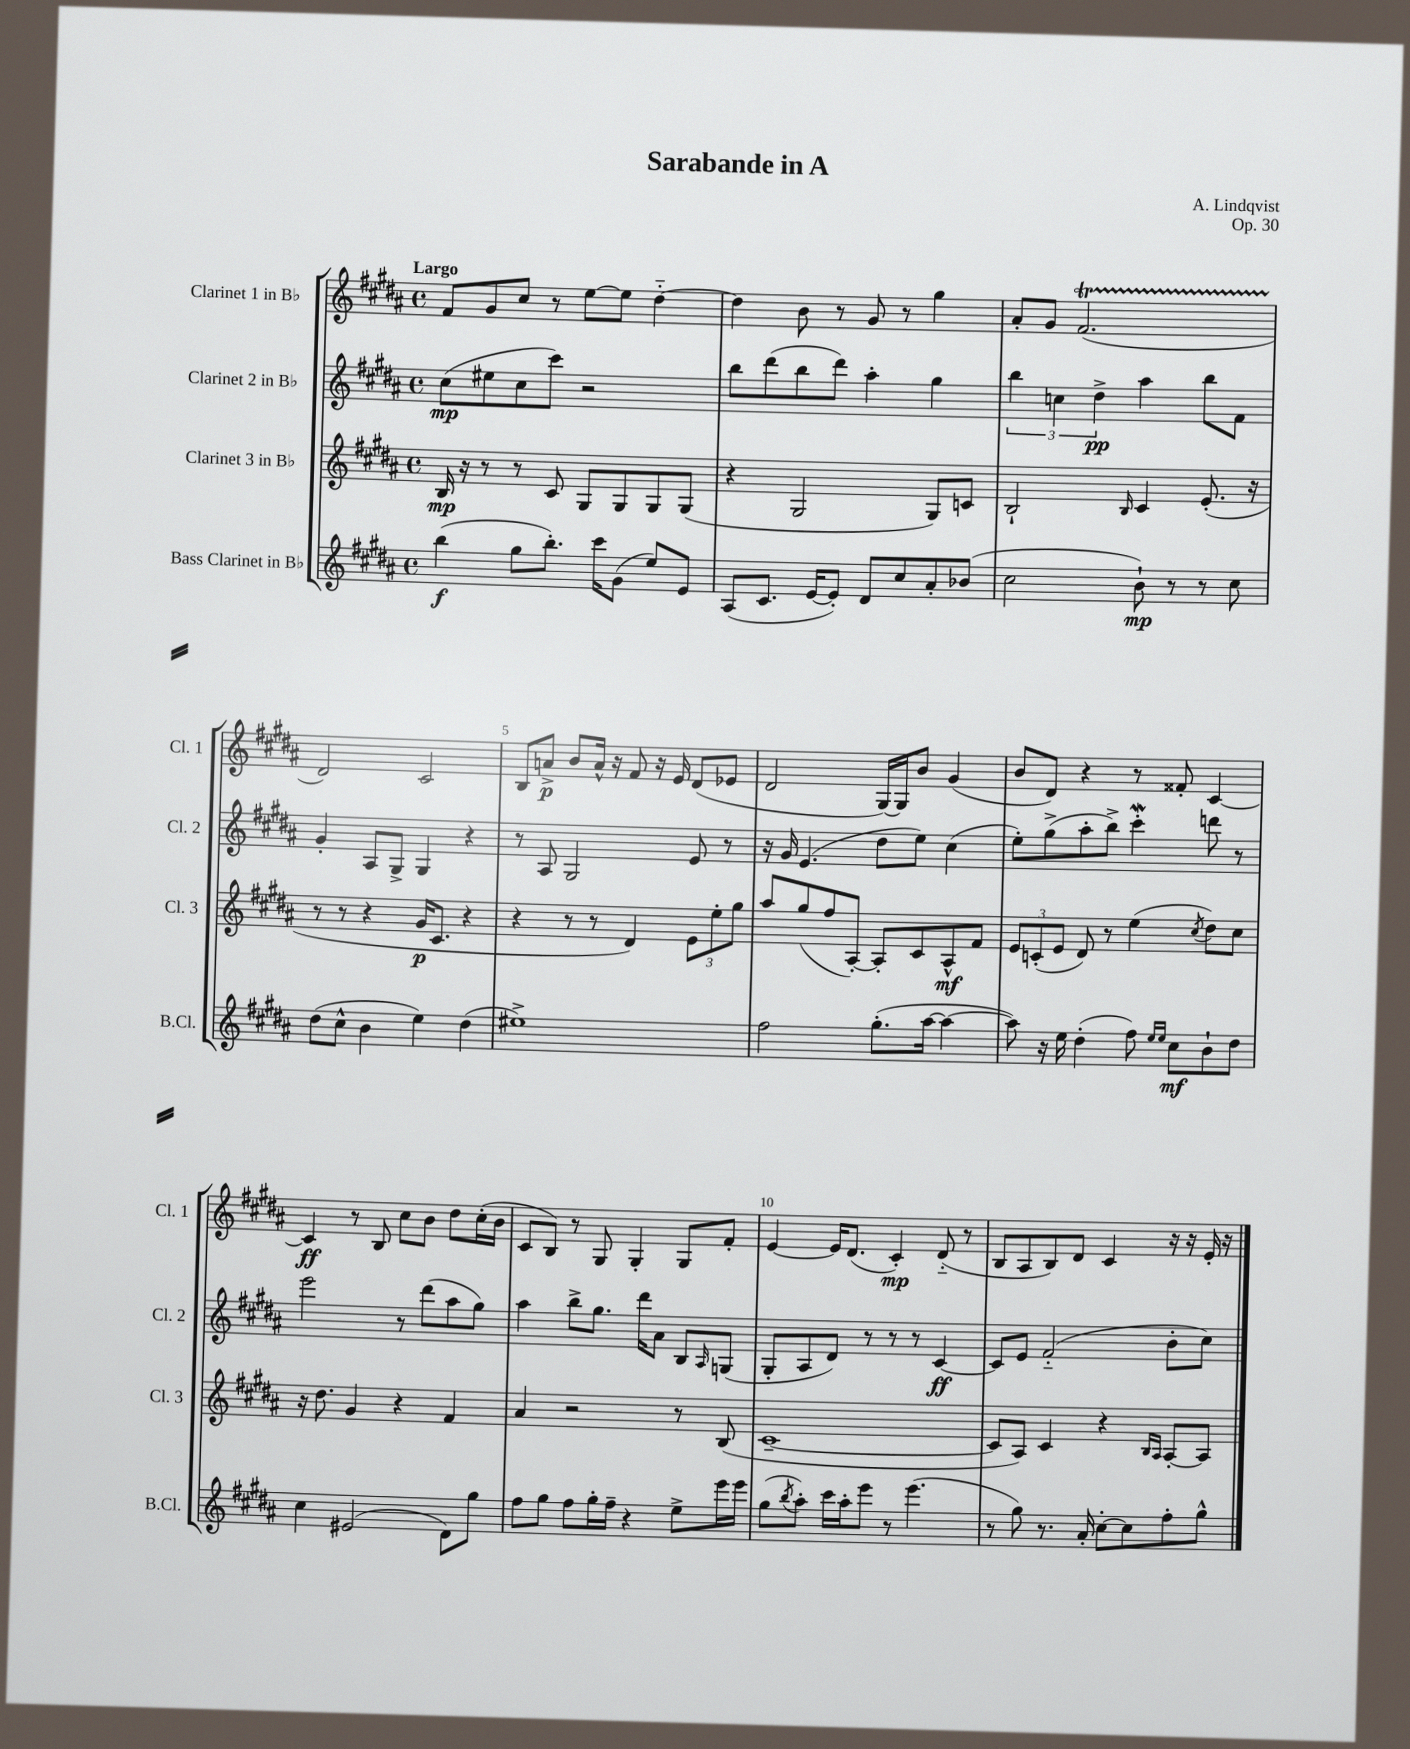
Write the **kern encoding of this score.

**kern	**kern	**kern	**kern
*staff4	*staff3	*staff2	*staff1
*clefG2	*clefG2	*clefG2	*clefG2
*k[f#c#g#d#a#]	*k[f#c#g#d#a#]	*k[f#c#g#d#a#]	*k[f#c#g#d#a#]
*M4/4	*M4/4	*M4/4	*M4/4
*met(c)	*met(c)	*met(c)	*met(c)
(4bb	16B	(8cc#	8f#
.	16r	.	.
.	8r	8ee#	8g#
8gg#	8r	8cc#	8cc#
8.bb')	8c#	8ccc#)	8r
.	8G#	2r	[8ee
16ccc#	.	.	.
(8g#	8G#	.	8ee]
8ee)	8G#	.	[4dd#'~
8e	(8G#	.	.
=	=	=	=
(8A#	4r	8bb	4dd#]
8.c#	.	(8ddd#	.
.	2G#	8bb	8b
[16e	.	.	.
8e'])	.	8ddd#)	8r
8d#	.	4aa#'	8g#
8cc#	.	.	8r
8a#'	8G#)	4gg#	4gg#
(8b-	8c	.	.
=	=	=	=
2cc#	2B`	6bb	8a#'
.	.	.	8g#
.	.	6cc	.
.	.	.	(2.f#
.	.	6dd#^	.
.	16qqB	.	.
8b`)	4c#	4aa#	.
8r	.	.	.
8r	(8.e'	8bb	.
8cc#	.	8f#	.
.	16r	.	.
=	=	=	=
(8dd#	8r	4g#'	2d#)
8cc#^^	8r	.	.
4b	4r	8A#	.
.	.	8G#^	.
4ee)	16g#	4G#	2c#
.	8.c#	.	.
(4dd#	4r	4r	.
=	=	=	=
1ee#^)	4r	8r	8B
.	.	8A#	8a^
.	8r	2G#	8b
.	8r	.	16a^^
.	.	.	16r
.	4d#)	.	8f#
.	.	.	16r
.	.	.	16e
.	12e	8e	(8d#
.	12ee'	.	.
.	.	8r	8e-
.	12gg#	.	.
=	=	=	=
2ff#	8aa#	16r	2d#
.	.	16g#	.
.	(8gg#	(4.e	.
.	8ff#	.	.
.	[8A#')	.	.
(8.gg#'	8A#']	8dd#	[16G#)
.	.	.	16G#]
.	8c#	8ee)	8b
[16aa#	.	.	.
4aa#_	8A#^^	(4cc#	(4g#
.	8f#	.	.
=	=	=	=
8aa#])	12e	8ee')	8b
.	(12c'	.	.
16r	.	(8gg#^	8d#)
.	12e	.	.
16ee	.	.	.
(4dd#'	8d#)	8aa#'	4r
.	8r	8bb^)	.
8ff#)	(4ee	4ccc#'	8r
16qqee	.	.	.
16qqee	.	.	.
8cc#	.	.	8f##'
.	8qcc#	.	.
8b`	8dd#)	8ddd	[4c#
8dd#	8cc#	8r	.
=	=	=	=
4cc#	16r	2eee	4c#]
.	8.dd#	.	.
(2e#	4g#	.	8r
.	.	.	8B
.	4r	8r	8cc#
.	.	(8ddd#	8b
8d#)	4f#	8aa#	8dd#
8gg#	.	8gg#)	(16cc#'
.	.	.	16b
=	=	=	=
8ff#	4a#	4aa#	8c#
8gg#	.	.	8B)
8ff#	2r	8bb^	8r
16gg#'	.	8.gg#	8G#
16ff#~	.	.	.
4r	.	.	4G#'
.	.	16ddd#	.
.	.	8a#	.
8ee^	8r	8B	8G#
.	.	16qqA#	.
16eee	(8B	(8G	8f#'
16eee	.	.	.
=	=	=	=
(8gg#	[1c#~	8G#'	[4e
8qbb	.	.	.
8aa#')	.	8A#	.
16ccc#	.	8d#)	16e]
16aa#'	.	.	(8.d#
8eee	.	8r	.
8r	.	8r	4c#')
(4.eee	.	8r	.
.	.	[4c#	(8d#'~
.	.	.	8r
=	=	=	=
8r	8c#]	8c#]	8B
8gg#)	8A#)	8e	8A#
8.r	4c#	(2f#'~	8B)
.	.	.	8d#
16a#'	.	.	.
[8cc#'	4r	.	4c#
8cc#]	.	.	.
.	16qqB	.	.
.	16qqA#	.	.
8ff#'	[8A#'	8b'	16r
.	.	.	16r
8gg#^^	8A#]	8cc#)	16e'
.	.	.	16r
==	==	==	==
*-	*-	*-	*-
